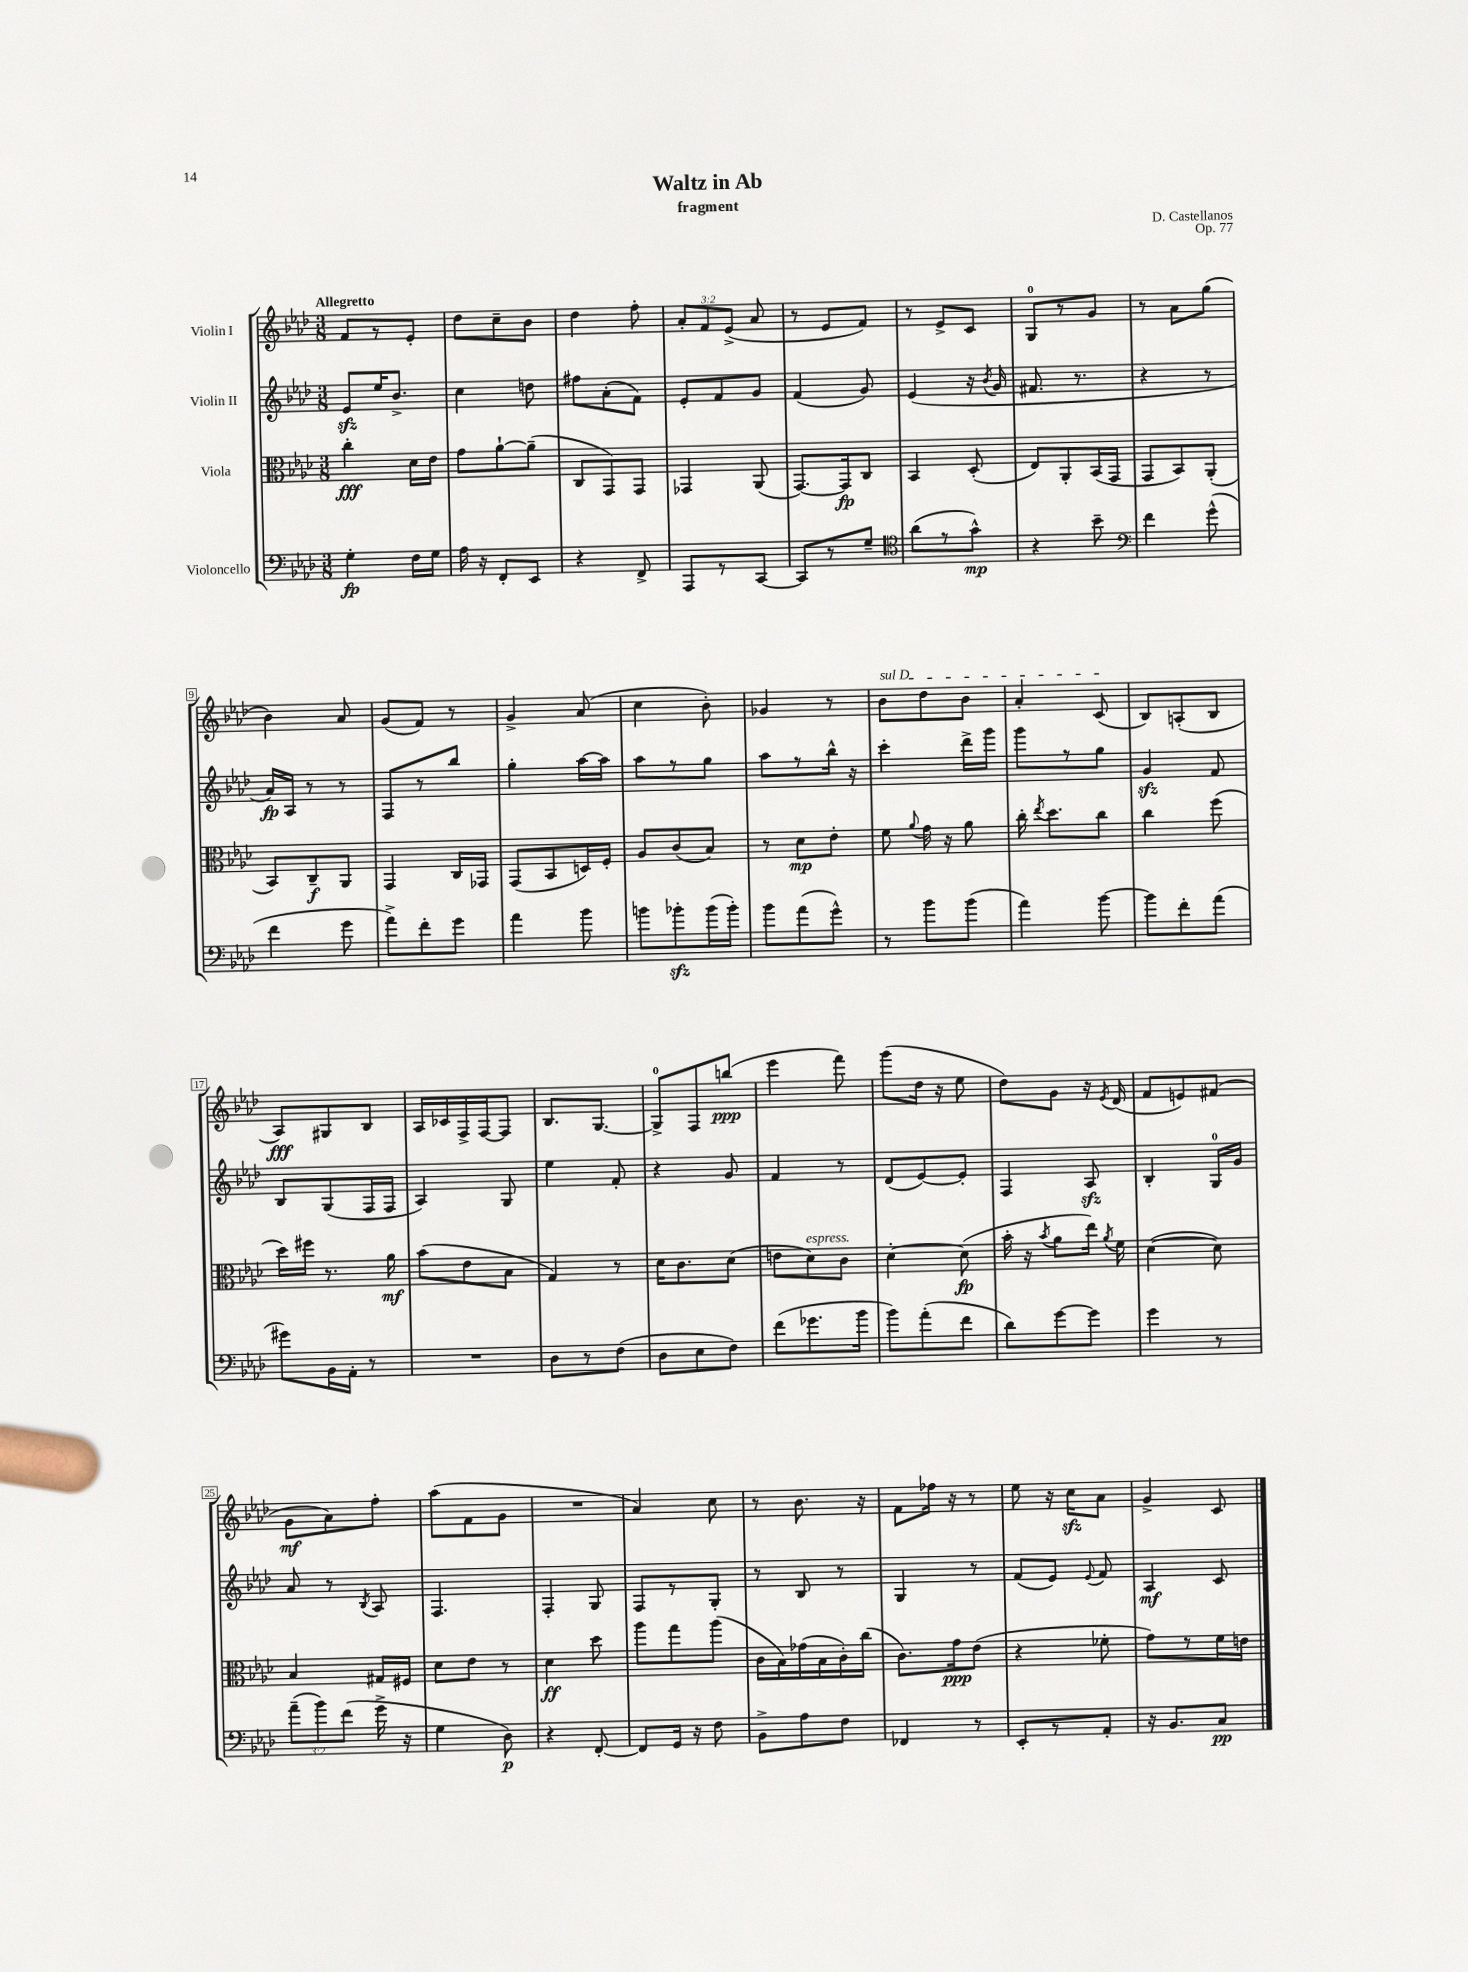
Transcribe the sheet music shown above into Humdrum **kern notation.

**kern	**kern	**kern	**kern
*staff4	*staff3	*staff2	*staff1
*clefF4	*clefC3	*clefG2	*clefG2
*k[b-e-a-d-]	*k[b-e-a-d-]	*k[b-e-a-d-]	*k[b-e-a-d-]
*M3/8	*M3/8	*M3/8	*M3/8
4G'\	4cc'\	8e-/L	8f/L
.	.	16ee-/K	8r
.	.	8.b-^/J	.
16F\LL	16d-\LL	.	8e-'/J
16G\JJ	16e-\JJ	.	.
=	=	=	=
16A-\	8g\L	4cc\	8dd-\L
16r	.	.	.
8FF'/L	[8a-`\	.	8cc~\
8EE-/J	(8a-~\]J	8dd\	8b-\J
=	=	=	=
4r	8C/L	8ff#\L	4dd-\
.	8GG/)	(8a-'\	.
8FF^/	8GG/J	8f\J)	8ff'\
=	=	=	=
8AAA-/L	4GG-/	8e-'/L	12a-'/L
.	.	.	12f/
8r	.	8f/	.
.	.	.	(12e-^/J
[8CC/J	(8AA-/	8g/J	8a-/
=	=	=	=
8CC/]L	[8.GG/L)	(4f/	8r
8r	.	.	8e-/L
.	16GG/]k	.	.
8G~/J	8C/J	8g/)	8f/J)
=	=	=	=
*clefC4	*	*	*
(8a-\L	4BB-/	(4e-/	8r
8r	.	.	8e-^/L
8g^^\J)	(8D-'/	16r	8c/J
.	.	8qb-/	.
.	.	16g/	.
=	=	=	=
4r	8E-/L)	8.f#/	8G/L
.	8AA-'/	.	8r
.	.	8.r	.
8b-~\	(16BB-/L	.	8g/J
.	16GG/JJ	.	.
=	=	=	=
*clefF4	*	*	*
4f\	8GG/L	4r	8r
.	8BB-/)	.	8a-\L
(8g^^\	(8AA-'/J	8r	(8gg\J
=	=	=	=
4f\	8BB-/L)	16a-/LL)	4b-\)
.	.	16A-/JJ	.
.	8C~/	8r	.
8g\	8AA-/J	8r	8a-/
=	=	=	=
8a-^\L)	4GG/	8F/L	(8g/L
8f'\	.	8r	8f/J)
8g\J	16C/LL	8bb-/J	8r
.	16GG-/JJ	.	.
=	=	=	=
4a-\	(8GG/L	4gg'\	4g^/
.	8BB-/	.	.
8b-\	16D/L)	[16aa-\LL	(8a-/
.	16F'/JJ	16aa-\]JJ	.
=	=	=	=
8b\L	8A-/L	8aa-\L	4cc\
8b-'\	(8c/	8r	.
(16b-\L	8B-/J)	8gg\J	8b-'\)
16b-'\JJ)	.	.	.
=	=	=	=
8b-\L	8r	8aa-\L	4g-/
(8a-\	8d-\L	8r	.
8g^^\J)	8e-'\J	16bb-^^\Jk	8r
.	.	16r	.
=	=	=	=
8r	8f\	4ccc'\	8b-\L
.	8qqa-/	.	.
8b-\L	16g\	.	8dd-\
.	16r	.	.
(8b-\J	8a-\	16ddd-^\LL	8b-\J
.	.	16ggg\JJ	.
=	=	=	=
4a-\)	16cc'\	8ggg\L	4a-'/
.	8qee-/	.	.
.	8.dd-\L	.	.
.	.	8r	.
[8b-\	8cc\J	8gg\J	(8c/
=	=	=	=
8b-\]L	4cc\	4g/	8B-/L)
8f'\	.	.	(8A'/
(8a-\J	(8ff\	8f/	8B-/J
=	=	=	=
8g#\L)	16dd-\LL)	8B-/L	8A-/L)
.	16ff#\JJ	.	.
16BB-\L	8.r	(8G/	8G#/
16AA-'\JJ	.	.	.
8r	.	16F/L	8B-/J
.	16a-\	16F/JJ	.
=	=	=	=
4.r	(8b-\L	4A-/)	16A-/LL
.	.	.	16c-/
.	8e-\	.	16F^/
.	.	.	[16F/J
.	8B-\J	8G/	8F/]J
=	=	=	=
8D-\L	4G/)	4ee-\	8.B-/L
8r	.	.	.
.	.	.	[8.G/J
(8F\J	8r	8f'/	.
=	=	=	=
8D-\L	16d-\LK	4r	8G^/]L
.	8.c\	.	.
8E-\	.	.	8F/
8F\J)	(8d-\J	8g/	(8bb/J
=	=	=	=
(8f\L	8e\L	4f/	4eee-\
8.g-\	8d-\)	.	.
.	8c\J	8r	8fff\)
16b-\Jk	.	.	.
=	=	=	=
8b-\L)	[4d-'\	(8d-/L	(8ggg\L
(8a-'\	.	[8e-/)	16dd-\Jk
.	.	.	16r
8f\J	(8d-\]	8e-'/]J	8ee-\
=	=	=	=
8d-\L)	16b-'\	4F/	8dd-\L)
.	16r	.	.
.	8qb-/	.	.
[8g\	8a-\L	.	8g\J
8g\]J	16ee-\Jk)	8A-/	16r
.	8qa-/	.	8qe-/
.	16f\	.	(16d-/
=	=	=	=
4g\	([4d-\	4B-'/	8f/L
.	.	.	8e/)
8r	8d-\])	16G/LL	(8f#/J
.	.	16g/JJ	.
=	=	=	=
(12a-~\L	4B-/	8a-/	8g\L
12b-\)	.	.	.
.	.	8r	8a-\)
(12f\J	.	.	.
.	.	8qB-/	.
16g^\	16G#/LL	8A-/	8ff'\J
16r	16F#/JJ	.	.
=	=	=	=
4G\	8d-\L	4.F/	(8aa-\L
.	8e-\J	.	8f\
8D-\)	8r	.	8g\J
=	=	=	=
4r	4d-\	4F'/	4.r
[8FF'/	8dd-\	8G/	.
=	=	=	=
8FF/]L	8aa-\L	8F/L	4a-/)
16GG/Jk	8gg\	8r	.
16r	.	.	.
8F\	(8aa-\J	8G'/J	8cc\
=	=	=	=
8BB-^\L	16c\LL	8r	8r
.	16B-\)	.	.
8A-\	(16g-\	8B-/	8.b-\
.	16B-\	.	.
8F\J	16c'\)	8r	.
.	(16cc\JJ	.	16r
=	=	=	=
4FF-/	8.c\L)	4G/	8f\L
.	.	.	16ff-\Jk
.	16g\k	.	16r
8r	(8e-\J	8r	8r
=	=	=	=
8EE-'/L	4r	(8f/L	8ee-\
8r	.	8e-/J)	16r
.	.	.	16cc\LK
.	.	8qqe-/	.
8AA-'/J	8f-'\	8f/	8a-\J
=	=	=	=
16r	8g\L)	4A-/	4g^/
8.BB-/L	.	.	.
.	8r	.	.
8C/J	16f\L	8c/	8c/
.	16e\JJ	.	.
==	==	==	==
*-	*-	*-	*-
